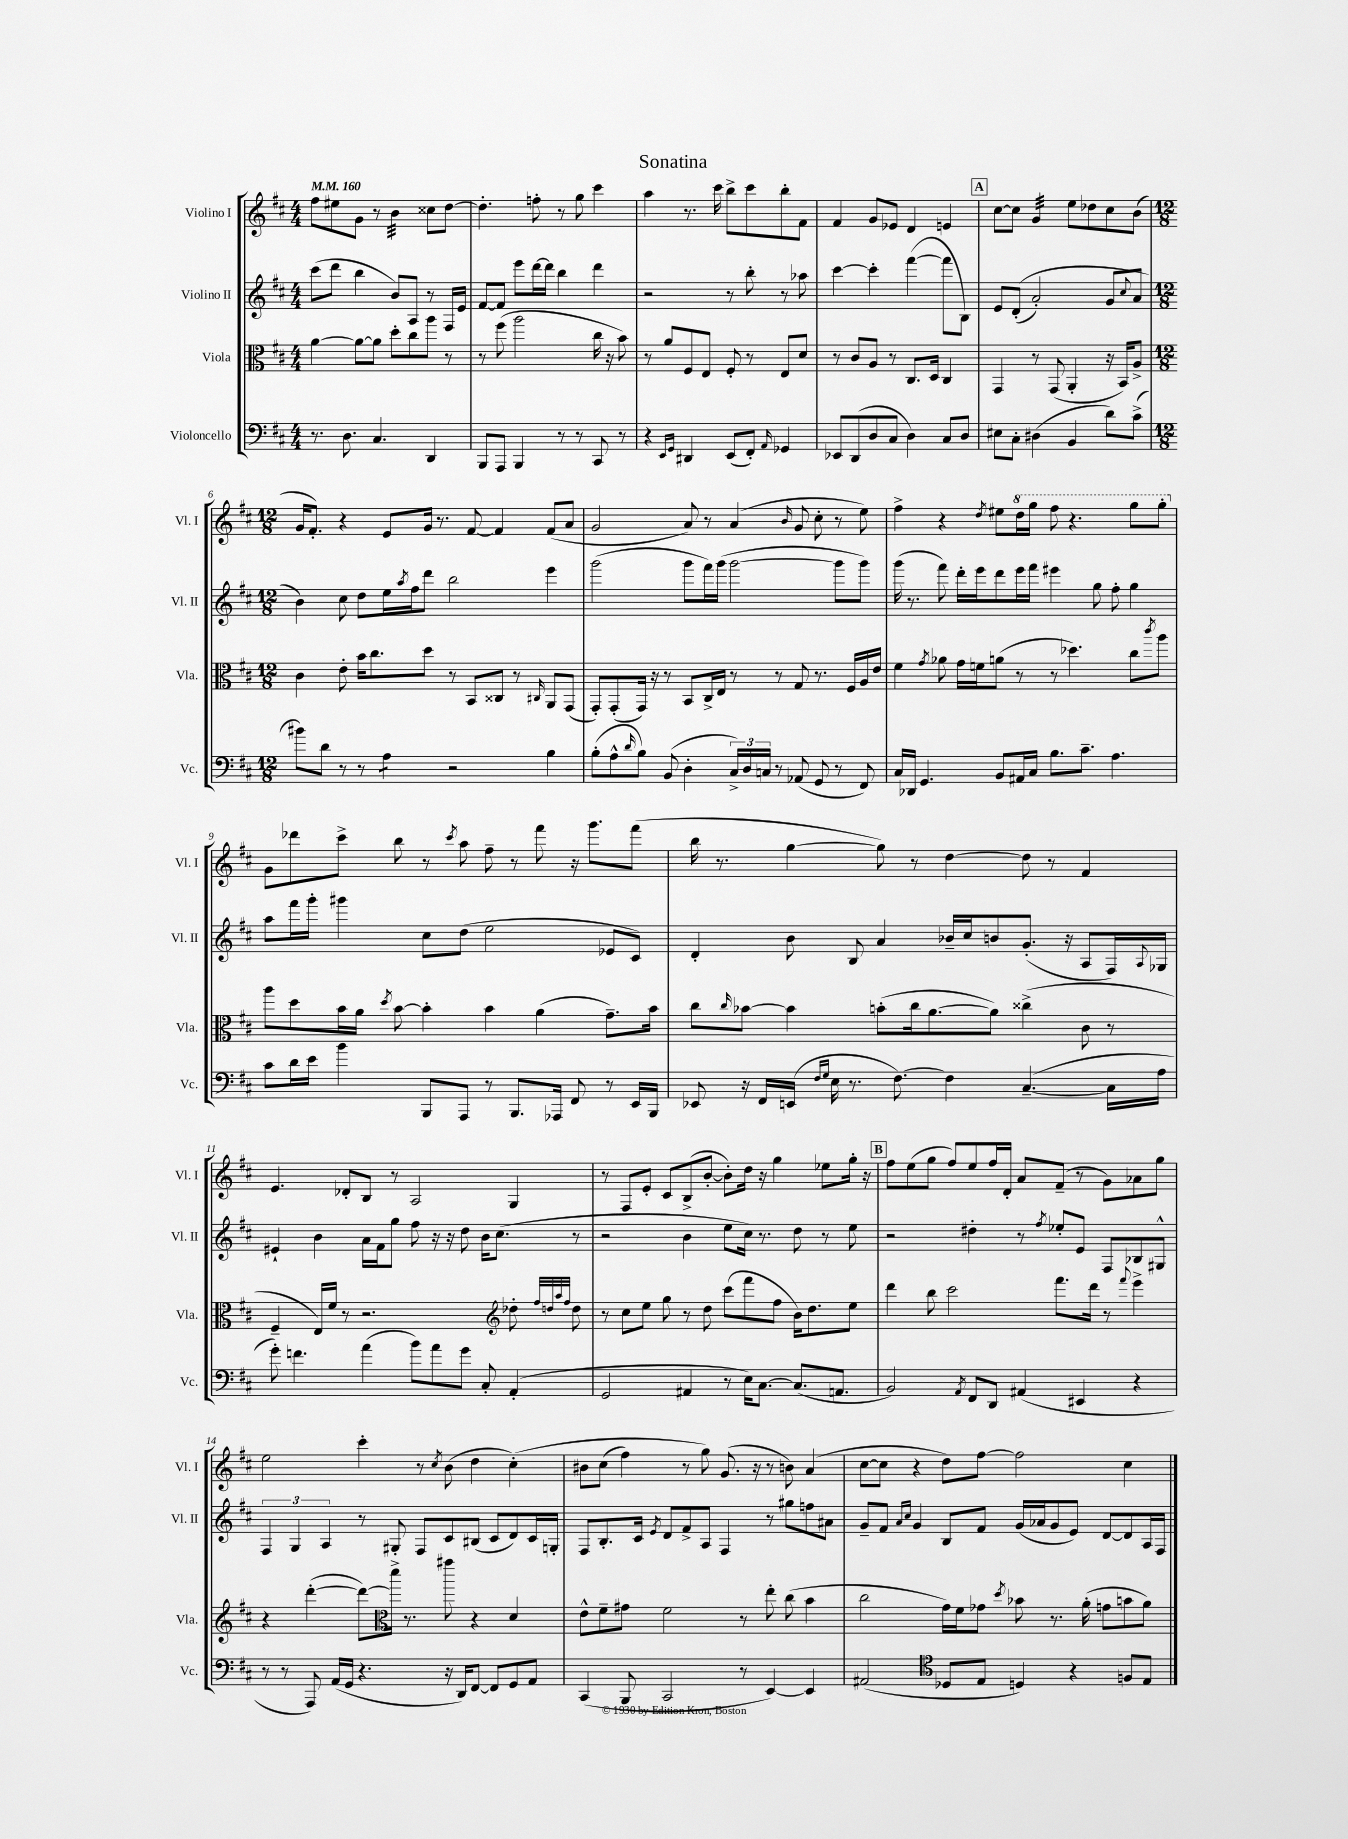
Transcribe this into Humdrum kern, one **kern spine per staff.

**kern	**kern	**kern	**kern
*part4	*part3	*part2	*part1
*staff4	*staff3	*staff2	*staff1
*I"Violoncello	*I"Viola	*I"Violino II	*I"Violino I
*I'Vc.	*I'Vla.	*I'Vl. II	*I'Vl. I
*clefF4	*clefC3	*clefG2	*clefG2
*k[f#c#]	*k[f#c#]	*k[f#c#]	*k[f#c#]
*M4/4	*M4/4	*M4/4	*M4/4
*MM160	*MM160	*MM160	*MM160
=1	=1	=1	=1
8.r	[4a\	(8ccc#\L	8ff#\L
.	.	8ddd\J	8ee#X\
8.D\	.	.	.
.	8a\L_	4bb\	8g\J
4.C#/	8a\J]	.	8r
*	*	*	*tremolo
.	8dd'\L	8b/L)	32b\LLL
.	.	.	32b\
.	.	.	32b\
.	.	.	32b\
.	8cc#\	8A/J	32b\
.	.	.	32b\
.	.	.	32b\
.	.	.	32b\JJJ
*	*	*	*Xtremolo
4DD/	8aa\J	8r	8cc##X\L
.	8r	16F#/LL	[8dd\J
.	.	16e/JJ	.
=2	=2	=2	=2
8BBB/L	8r	[8f#/L	4.dd'\]
8AAA/J	(8ff#\	8f#/J]	.
4BBB/	2aa\	8eee\L	.
.	.	[16ddd\L	8ffn'\
.	.	16ddd\JJ]	.
8r	.	4bb\	8r
8r	.	.	8gg\
8CC#/	16cc#\	4ddd\	4ccc#\
.	16r	.	.
8r	8b\)	.	.
=3	=3	=3	=3
4r	8r	2r	4aa\
.	8a/L	.	.
16qqEE/LL	.	.	.
16qqGG/JJ	.	.	.
4DD#X/	8F#/	.	8.r
.	8E/J	.	.
.	.	.	16ccc#\
(8EE/L	8F#'/	8r	8bb^\L
8FF#'/J)	8r	8bb'\	8ccc#\
16qqAA/	.	.	.
4GG-X/	8E/L	8r	8bb'\
.	8d/J	8aa-X\	8f#\J
=4	=4	=4	=4
8EE-X/L	8r	[4ccc#\	4f#/
(8DD/	8c#/L	.	.
8D/	8A/J	4ccc#'\]	8g/L
8C#/J	8r	.	8e-X/J
4D\)	8.C#/L	([4fff#\	4d/
.	16D/Jk	.	.
8C#/L	4C#/	8fff#\L]	4en/
8D/J	.	8B\J)	.
!!LO:REH:place=s1:t=A
=5	=5	=5	=5
8E#X\L	4GG/	8e/L	[8cc#\L
8C#'\J	.	((8d'/J	8cc#\J]
*	*	*	*tremolo
(4D#X\	8r	2a'/)	32g/LLL
.	.	.	32g/
.	.	.	32g/
.	.	.	32g/
.	(8GG/	.	32g/
.	.	.	32g/
.	.	.	32g/
.	.	.	32g/JJJ
*	*	*	*Xtremolo
4BB/	4AA'/	.	8ee\L
.	.	.	8dd-X\
8d\L)	16r	8g/L	8cc#\
.	16BB/KL)	.	.
.	.	8qqcc#/	.
(8c#^\J	8A^/J	8a/J	(8b\J
!!LO:LB:g=z
=6	=6	=6	=6
*M12/8	*M12/8	*M12/8	*M12/8
8b#X\L)	4c#\	4b\)	16g/KL
.	.	.	8.f#'/J)
8d\J	.	.	.
8r	8e'\	8cc#\	4r
8r	16b\KL	8dd\L	.
.	8.cc#\	.	.
*tremolo	*	*	*
8A\L	.	16ee\L	8e/L
.	.	8qaa/	.
.	.	16ff#\J	.
8A\J	8dd\J	8ddd\J	16g/Jk
*Xtremolo	*	*	*
.	.	.	8.r
2r	8r	2bb\	.
.	8BB/L	.	[8f#/
.	8C##X/J	.	4f#/]
.	8r	.	.
.	16qqC#X/	.	.
4B\	8AA/L	4eee\	(8f#/L
.	(8GG/J	.	8a/J
=7	=7	=7	=7
(8B'\L	8GG'/L)	(2ggg\	2g/
8A^^\	(8GG'/	.	.
16qqd/	.	.	.
8B\J)	16GG/Jk)	.	.
.	16r	.	.
(8BB/	8r	.	.
4D'\	8BB/L	8ggg\L	8a/)
.	16C#^/L	16fff#\L)	8r
.	16E/JJ	(16ggg\JJ	.
24C#^/LL)	8r	[2ggg\	(4a/
24D/	.	.	.
24Cn/JJ	.	.	.
8r	8r	.	.
.	.	.	16qqb/
(8AA-X/	8G/	.	8g/
8GG/	8.r	.	8cc#'\
8r	.	8ggg\L]	8r
.	16F#/LL	.	.
8FF#/)	16A/	8ggg\J)	8ee\)
.	16e/JJ	.	.
=8	=8	=8	=8
16C#/LL	4f#\	(16ggg\	4ff#^\
16DD-X/JJ	.	8.r	.
4.GG/	.	.	.
.	8qg/	.	.
.	8a-X\	8fff#\)	4r
.	16g\LL	16ddd'\LL	.
.	16fn\J	16eee\J	.
.	.	.	8qdd/
8BB/L	(8an\J	8ddd\	8ee#X\L
*	*	*	*8va
16AA#X/L	8r	16eee\L	16ddd\L
16C#/JJ	.	16fff#\JJ	16ggg\JJ
8.B\L	8r	4eee#X\	8fff#\
.	4.dd-X\)	.	4.r
8.c#~\J	.	.	.
.	.	8gg\	.
4.A\	.	8ff#'\	.
.	8cc#\L	4gg\	8ggg\L
.	8qccc#/	.	.
.	8aa\J	.	8ggg'\J
!!LO:LB:g=z
=9	=9	=9	=9
*	*	*	*X8va
8c#\L	8aa\L	8aa\L	8g\L
16d\L	8dd\	16fff#\L	8ddd-X\
16e\JJ	.	16ggg'\JJ	.
4b\	16b\L	4ggg#X\	8ccc#^\J
.	16a\JJ	.	.
.	8qdd/	.	.
.	[8b\	.	8bb\
8BBB/L	4b'\]	8cc#\L	8r
.	.	.	8qccc#/
8AAA/J	.	(8dd\J	8aa\
8r	4b\	2ee\	8ff#~\
8.BBB/L	.	.	8r
.	(4a\	.	8fff#\
16AAA-X/Jk	.	.	.
8FF#/	.	.	16r
.	.	.	8.ggg\L
8r	8.g~\L)	8e-X/L	.
16EE/LL	.	8c#/J)	(8fff#\J
16BBB/JJ	16b\Jk	.	.
=10	=10	=10	=10
8EE-X/	8cc#\L	4d'/	16bb\
.	.	.	8.r
.	16qqcc#/	.	.
16r	[8b-X\J	.	.
16FF#/LL	.	.	.
(16EEn/JJ	4b-\]	8b\	[4gg\
16qqF#/LL	.	.	.
16qqG/JJ	.	.	.
16E\	.	.	.
8.r	.	8B/	.
.	(8bn'\L	4a/	8gg\])
[8.F#\)	.	.	.
.	16cc#\k	.	8r
.	[8.a\	.	.
4F#\]	.	16b-X~/LL	[4dd\
.	.	16cc#/J	.
.	8a\J])	8bn/	.
([4.C#~/	(4cc##X^\	(8.g'/J	8dd\]
.	.	.	8r
.	.	16r	.
.	8c#\	8A/L	4f#/
16C#\LL]	8r	16F#/L)	.
.	.	8qqA/	.
16A\JJ	.	16G-X/JJ	.
!!LO:LB:g=z
=11	=11	=11	=11
8g'\)	4F#~/	4e#X`/	4.e/
4.fn\	.	.	.
.	16E/LL)	4b\	.
.	16f#/JJ	.	.
.	8r	.	8d-X'/L
(4a\	2.r	16a\LL	8B/J
.	.	16f#\J	.
.	.	8gg\J	8r
8b\L)	.	8ff#\	2A/
8a\	.	16r	.
.	.	16r	.
8g\J	.	8dd\	.
8C#'/	.	16b\KL	.
.	.	(8.cc#\J	.
*	*clefG2	*	*
(4AA'/	8dd-X'\	.	4G/
.	32qqff#/LLL	.	.
.	32qqddn/	.	.
.	32qqaa/	.	.
.	32qqff#/JJJ	.	.
.	8dd\	8r	.
=12	=12	=12	=12
2GG/	8r	2r	8r
.	8cc#\L	.	8F#/L
.	8ee\J	.	8e'/J
.	8gg\	.	8c#/L
4AA#X/	8r	4b\	(8B^/
.	8dd\	.	[8b'/J
8r	(8ccc#\L	8ee\L	8b'\L])
16E\KL)	8fff#\	16cc#\Jk)	16dd\Jk
[8.C#\J	.	8.r	16r
.	8ff#\J	.	4gg\
(8.C#/L]	16b\KL)	8dd\	.
.	8.dd\	.	.
.	.	8r	8ee-X\L
8.AAn/J	.	.	.
.	8ee\J	8ee\	16gg'\Jk
.	.	.	16r
!!LO:REH:place=s1:t=B
=13	=13	=13	=13
2BB/)	4ddd\	2r	8ff#\L
.	.	.	(8ee\
.	8bb\	.	8gg\J
.	2ccc#\	.	8ff#/L)
8qAA/	.	.	.
8FF#/L	.	4dd#X'\	8ee/
8DD/J	.	.	16ff#/L
.	.	.	16d'/JJ
(4AA#X/	.	8r	8a/L
.	.	8qff#/	.
.	8.fff#\L	8ee-X'/L	(8f#~/J
4EE#X/	.	8e/J	8r
.	16ddd\Jk	.	.
.	8r	8F#/L	8g\L)
.	8qqfff#/	.	.
4r	4eee^\	8B-X/	8a-X\
.	.	8G#X^^/J	8gg\J
!!LO:LB:g=z
=14	=14	=14	=14
8r	4r	6F#/	2ee\
8r	.	.	.
.	.	6G/	.
8AAA/)	([4ddd'\	.	.
.	.	6A/	.
(16AA/LL	.	.	.
16GG/JJ	.	.	.
4.r	8ddd\L_)	8r	4ccc#'\
.	16ddd^\Jk]	8G#X'/	.
.	8.r	.	.
.	.	8F#/L	8r
.	.	.	8qcc#/
16r	8ggg#X\	8c#/	(8b\
16DD/KL)	.	.	.
[8FF#/J	4r	(8B#X/J	4dd\
8FF#/L]	.	8c#/L	.
8GG/	4d/	8d/)	(4cc#'\)
8AA/J	.	16c#/L	.
.	.	16Gn'/JJ	.
=15	=15	=15	=15
*	*clefC3	*	*
(4CC#/	8e^^\L	8F#/L	8b#X\L
.	8f#~\	8.B'/	(8cc#\J
8BBB/	8g#X\J	.	4ff#\)
.	.	16c#/Jk	.
.	.	8qe/	.
2CC#/	2f#\	8d/L	.
.	.	8f#^/	8r
.	.	8A/J	8gg\)
.	.	4F#/	(8.g/
8r	8r	.	.
.	.	.	16r
[4EE/)	8ee'\	8r	8r
.	(8cc#\	8gg#X\L	8bn\)
4EE/]	4b\	8ffn\	(4a/
.	.	8a#X\J	.
=16	=16	=16	=16
(2AA#X/	2cc#\	8g~/L	[8cc#\L
.	.	8f#/J	8cc#\J]
.	.	16qqa/LL	.
.	.	16qqcc#/JJ	.
.	.	4g/	4r
*clefC4	*	*	*
8D-X/L	16g\LL)	8B/L	8dd\L)
.	16f#\J	.	.
8E/J	8g-X\J	8f#/J	[8ff#\J
.	8qdd/	.	.
4Dn/)	8b-X\	(16g/LL	2ff#\]
.	.	16a-X/J	.
.	8.r	8g/	.
4r	.	8e/J)	.
.	(16a'\	.	.
.	8gn\L	[8d/L	.
8Fn/L	8bn\	8d/]	4cc#\
8E/J	8a\J)	16A/L	.
.	.	16F#/JJ	.
==	==	==	==
*-	*-	*-	*-
